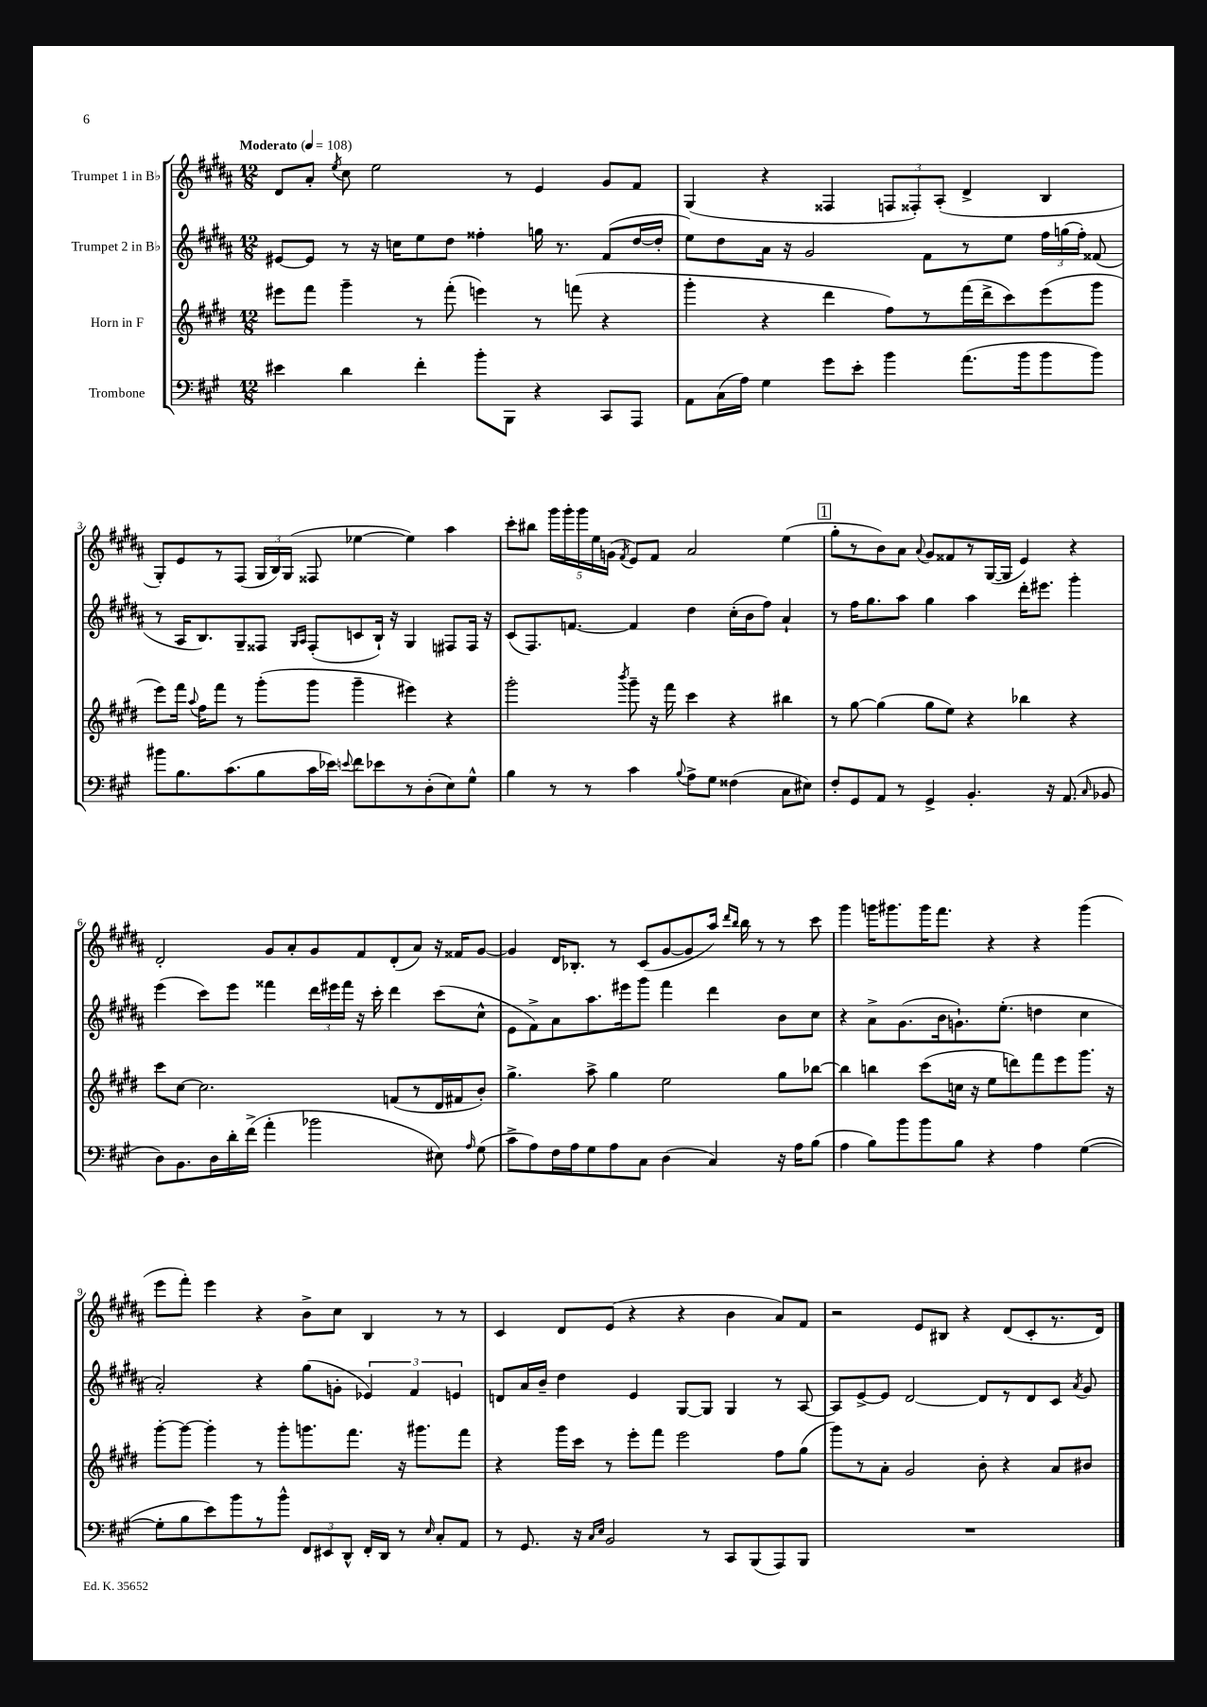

**kern	**kern	**kern	**kern
*part4	*part3	*part2	*part1
*staff4	*staff3	*staff2	*staff1
*I"Trombone	*I"Horn in F	*I"Trumpet 2 in B♭	*I"Trumpet 1 in B♭
*clefF4	*clefG2	*clefG2	*clefG2
*k[f#c#g#]	*k[f#c#g#d#]	*k[f#c#g#d#a#]	*k[f#c#g#d#a#]
*M12/8	*M12/8	*M12/8	*M12/8
*MM108	*MM108	*MM108	*MM108
=1	=1	=1	=1
!	!	!	!LO:TX:a:B:t=Moderato
4e#X\	8eee#X\L	[8e#X/L	8d#/L
.	8fff#\J	8e#/J]	8a#'/J
.	.	.	8qee/
4d\	4ggg#~\	8r	8cc#\
.	.	16r	2ee\
.	.	16ccn\KL	.
4f#'\	8r	8ee\	.
.	(8fff#'\	8dd#\J	.
8b'\L	4eeen\)	4ff##X'\	.
8BBB\J	.	.	8r
4r	8r	16ggn\	4e/
.	.	8.r	.
.	(8fffn\	.	.
8CC#/L	4r	(8f#/L	8g#/L
8AAA/J	.	[16dd#/L	8f#/J
.	.	16dd#'/JJ]	.
=2	=2	=2	=2
8AA\L	4ggg#'\	8ee\L)	(4G#/
(16C#\L	.	8dd#\	.
16A\JJ)	.	.	.
4G#\	4r	16a#\Jk	4r
.	.	16r	.
.	.	2g#/	.
8g#\L	4ddd#\	.	4F##X/
8e'\J	.	.	.
4b\	8ff#\L)	.	12Fn/L
.	.	.	12F##X'/)
.	8r	8f#\L	.
.	.	.	(12A#'/J
(8.a\L	(16fff#\L	8r	4d#^/
.	16ddd#^\J	.	.
.	8ccc#\)	8ee\J	.
16b\k	.	.	.
8b\	(8eee\	24ff#\LL	4B/
.	.	(24ggn\	.
.	.	24ff#'\JJ)	.
8b\J)	8ggg#\J	(8f##X/	.
!!LO:LB:g=z
=3	=3	=3	=3
8b#X\L	8eee\L)	8r	8G#'/L)
8.B\	16fff#\Jk	16A#/KL	8e/
.	8qqaa/	.	.
.	16ff#\KL	8.B/)	.
.	8fff#\J	.	8r
(8.c#\	.	.	.
.	8r	8G#~/	(8F#/J
8B\	(8ggg#'\L	8F##X/J	24G#/LL
.	.	.	24B/)
.	.	.	(24G#/JJ
.	.	16qqG#/LL	.
.	.	16qqA#/JJ	.
16c#\L	8ggg#\J	(8F##'/L	8F##X/
16e-X\JJ)	.	.	.
8qqen/	.	.	.
8f#\L	4ggg#~\	8cn/	[4ee-X\
8e-X\	.	16B`/Jk)	.
.	.	16r	.
8r	4eee#X\)	4G#/	4ee-\])
(8D'\	.	.	.
8E\)	4r	8F#X/L	4aa#\
8G#^^\J	.	16F#/Jk	.
.	.	16r	.
=4	=4	=4	=4
4B\	2ggg#'\	(8c#/L	8ccc#'\L
.	.	8.F#/)	8bb#X\J
8r	.	.	20ggg#\LL
.	.	.	20ggg#'\
.	.	[8.fn/J	.
.	.	.	20ggg#\
8r	.	.	.
.	.	.	20ee\
.	.	.	(20gn\JJ
.	8qbbb/	.	8qf#/
4c#\	8ggg#~\	4f/]	8e/L)
.	16r	.	8f#/J
.	16fff#\	.	.
8qqB/	.	.	.
8A^\L	4ccc#\	4dd#\	2a#/
8G#\J	.	.	.
(4F##X\	4r	(16cc#'\LL	.
.	.	16b\J	.
.	.	8ff#\J)	.
8C#\L	4bb#X\	4a#`/	(4ee\
8E#X\J)	.	.	.
!!LO:REH:place=s1:t=1
=5	=5	=5	=5
8F#'/L	8r	8r	8gg#'\L
8GG#/	[8gg#\	16ff#\KL	8r
.	.	8.gg#\	.
8AA/J	(4gg#\]	.	8b\)
8r	.	8aa#\J	8a#\J
.	.	.	8qqa#/
4GG#^/	8gg#\L	4gg#\	8g#/L
.	8ee\J)	.	8f##X/
4.BB'/	4r	4aa#\	8r
.	.	.	([16G#/L
.	.	.	16G#/JJ]
.	4bb-X\	16ddd#'\KL	4e/)
.	.	8.eee#X\J	.
16r	.	.	.
(8.AA/	.	.	.
.	4r	4ggg#'\	4r
16qqC#/	.	.	.
8BB-X/	.	.	.
!!LO:LB:g=z
=6	=6	=6	=6
8D\L)	8ccc#\L	(4eee\	2d#'/
8.BB\	[8cc#\J	.	.
.	2.cc#\]	8ccc#\L)	.
16D\L	.	.	.
16d'\	.	8eee\J	.
(16f#^\JJ	.	.	.
4a'\	.	4fff##X\	8g#/L
.	.	.	8a#'/
2b-X\	.	24ddd#\LL	8g#/
.	.	24eee#X\	.
.	.	24fff##\JJ	.
.	.	16r	8f#/
.	.	16ccc#'\	.
.	(8fn/L	4ddd#\	(8d#'/
.	8r	.	8a#/J)
8E#X\)	16d#/L	(8ccc#\L	16r
.	16f#X/J	.	16f##X/KL
16qqA/	.	.	.
(8G#\	8b'/J)	8cc#^^\J	[8g#/J
=7	=7	=7	=7
8c#^\L	4.gg#^\	8e\L	4g#/]
8A\)	.	8f#^\)	.
16F#\L	.	8a#\	16d#/KL
16A\J	.	.	8.B-X'/J
8G#\	8aa^\	8.aa#\	.
8A\	4gg#\	.	8r
.	.	16eee#X\k	.
8C#\J	.	8ggg#\J	(8c#/L
(4D\	2ee\	4fff#\	[8g#/
.	.	.	8g#/]
4C#/)	.	4ddd#\	16aa#/Jk)
.	.	.	16qqddd#/LL
.	.	.	16qqbb/JJ
.	.	.	16bb\
.	.	.	8r
16r	8gg#\L	8b\L	8r
16A\KL	.	.	.
(8B\J	[8bb-X\J	8cc#\J	8ccc#\
=8	=8	=8	=8
4A\	4bb-\]	4r	4ggg#\
8B\L)	4bbn\	8a#^\L	16gggn\KL
.	.	.	8.ggg#X\
8b\	.	(8.g#\	.
8b\	(8ccc#\L	.	16ggg#\K
.	.	16b\k	8.fff#\J
8B\J	16ccn\Jk	8.gn`\)	.
.	16r	.	.
4r	8ee\L	.	4r
.	.	(8.ee'\J	.
.	8dddn\)	.	.
4A\	8fff#\	4ddn\	4r
.	8eee\	.	.
([4G#\	8.ggg#\J	4cc#\	(4ggg#\
.	16r	.	.
!!LO:LB:g=z
=9	=9	=9	=9
8G#'\L]	[8ggg#'\L	2a#'/)	8eee\L
8B\	8ggg#\J_	.	8fff#'\J)
8e\)	4ggg#'\]	.	4eee\
8b\	.	.	.
8r	8r	4r	4r
8b^^\J	8ggg#'\L	.	.
12FF#/L	8.gggn\	(8gg#\L	8b^\L
12EE#X/	.	.	.
.	.	8gn'\J	8cc#\J
12DD^^/J	.	.	.
.	8.fff#\J	.	.
16FF#'/LL	.	6e-X/)	4B/
16DD/JJ	.	.	.
8r	16r	.	.
.	.	6f#/	.
.	8.ggg#X\L	.	.
16qqE/	.	.	.
8C#'/L	.	.	8r
.	.	6en/	.
8AA/J	8fff#\J	.	8r
=10	=10	=10	=10
8r	4r	8dn/L	4c#/
8.GG#/	.	16a#/L	.
.	.	16b~/JJ	.
.	16ggg#\LL	4dd#\	8d#/L
16r	16ccc#\JJ	.	.
16qqC#/LL	.	.	.
16qqE/JJ	.	.	.
2BB/	8r	.	(8e/J
.	8eee'\L	4e/	4r
.	8fff#\J	.	.
.	2eee\	[8G#/L	4r
8r	.	8G#/J]	.
8CC#/L	.	4G#/	4b\
(8BBB/	.	.	.
8AAA/)	8ff#\L	8r	8a#/L)
8BBB/J	(8gg#\J	[8A#/	8f#/J
=11	=11	=11	=11
1.r	8ggg#\L)	8A#/L]	2r
.	8r	[8e^/	.
.	8a'\J	8e/J]	.
.	2g#/	[2d#/	.
.	.	.	8e/L
.	.	.	8B#X/J
.	.	.	4r
.	8b'\	8d#/L]	.
.	4r	8r	(8d#/L
.	.	8d#/	8c#'/
.	8a/L	8c#/J	8.r
.	.	8qa#/	.
.	8b#X/J	8g#/	.
.	.	.	16d#/Jk)
==	==	==	==
*-	*-	*-	*-
